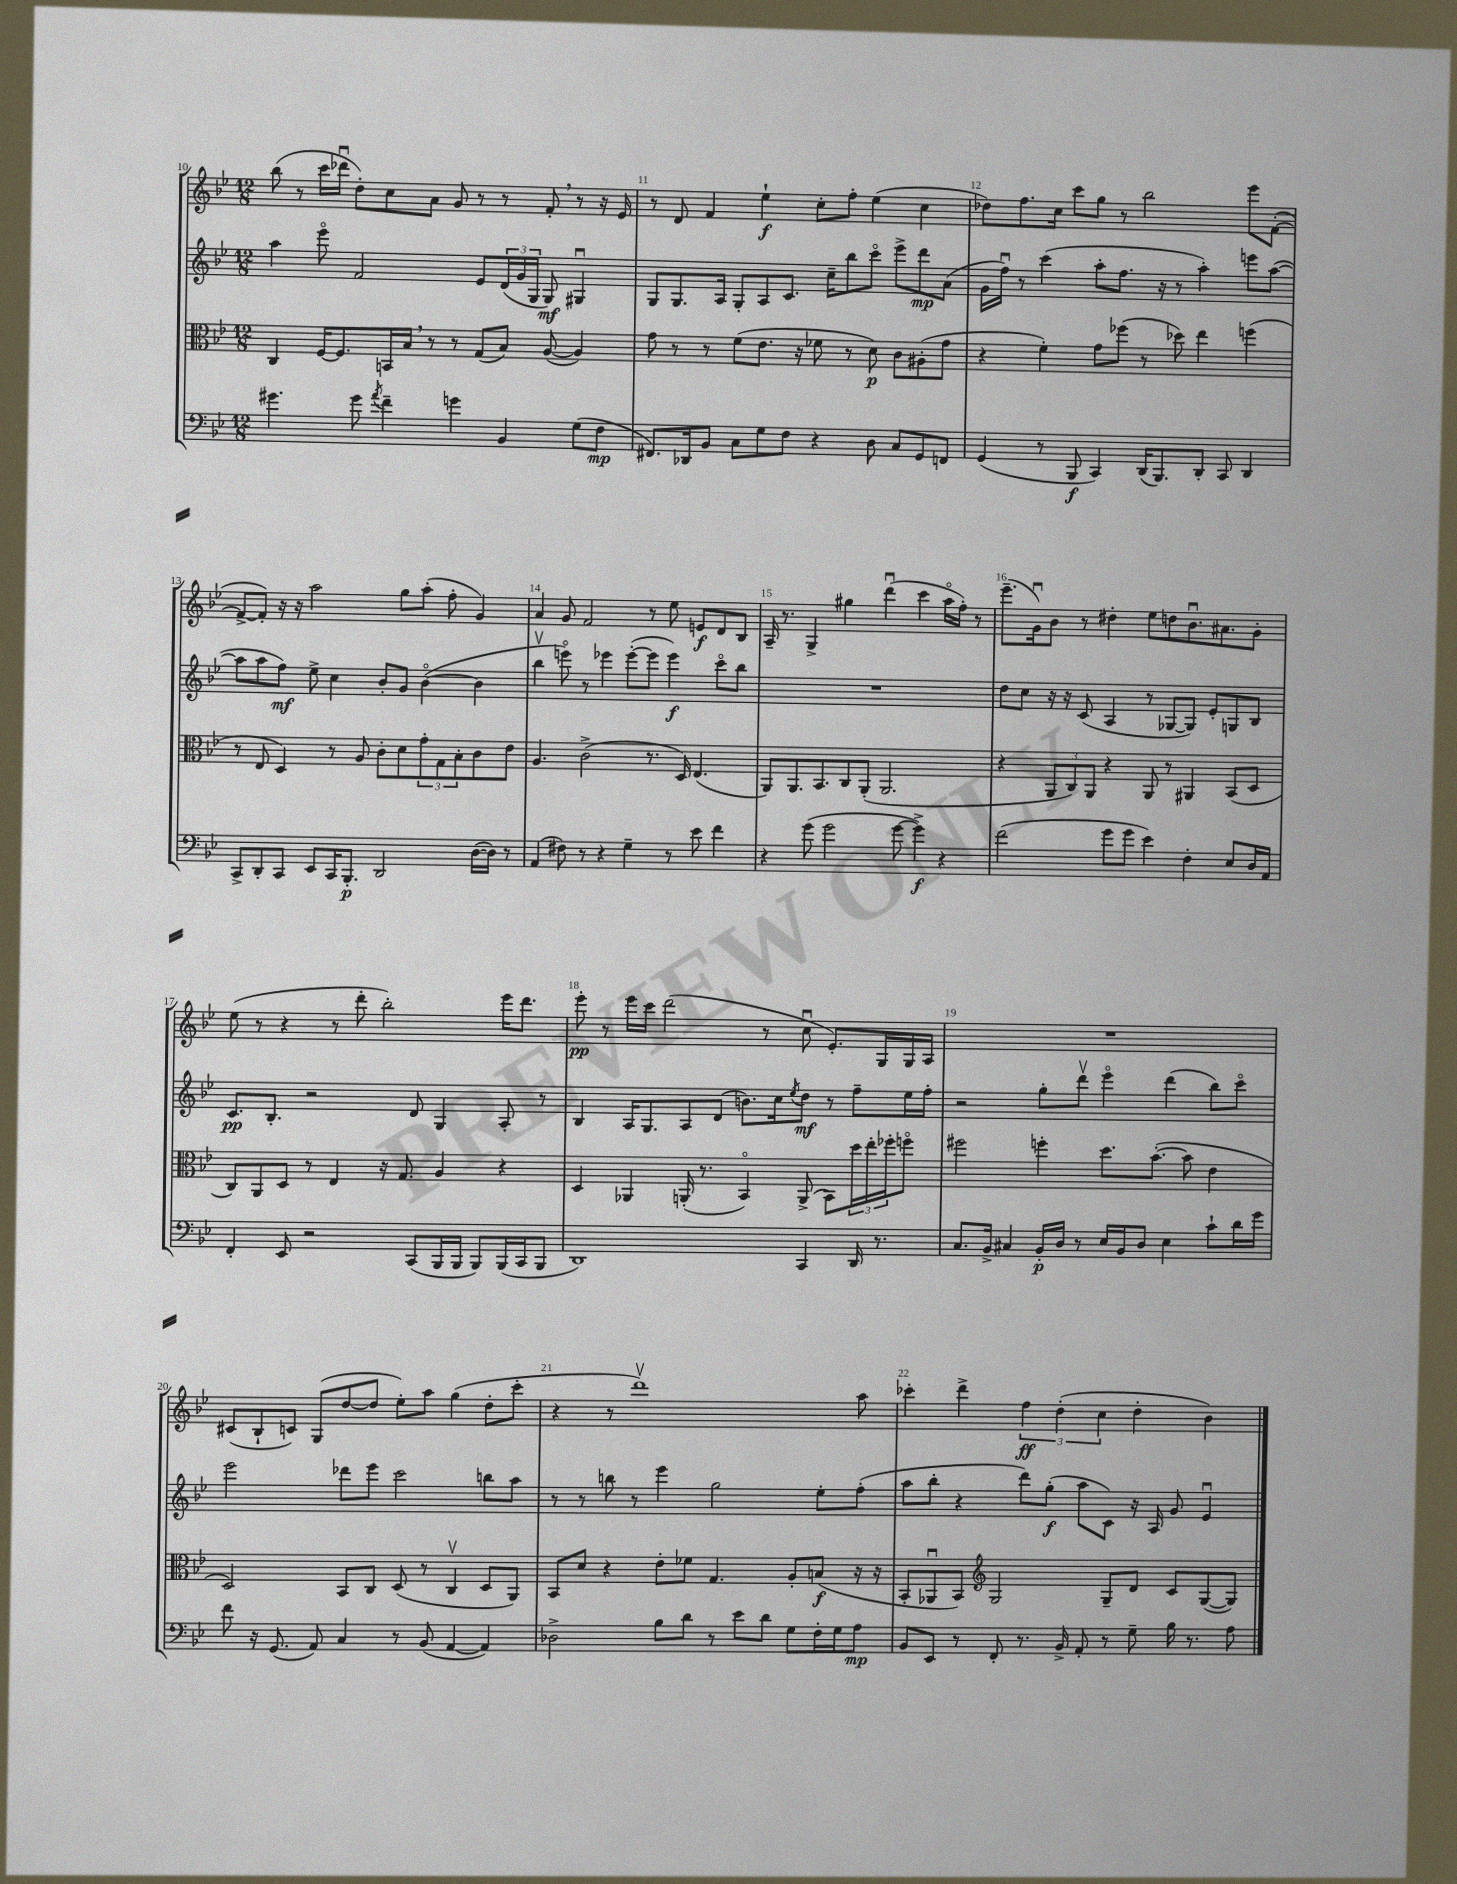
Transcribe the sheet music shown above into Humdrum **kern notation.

**kern	**kern	**kern	**kern
*staff4	*staff3	*staff2	*staff1
*clefF4	*clefC3	*clefG2	*clefG2
*k[b-e-]	*k[b-e-]	*k[b-e-]	*k[b-e-]
*M12/8	*M12/8	*M12/8	*M12/8
4.g#\	4C/	4aa\	(8bb-\
.	.	.	8r
.	[16F/LK	8eee-o\	16ccc\LL
.	8.F/]	.	16ddd-u\JJ
8g#\	.	2f/	8dd'\L)
8qa/	.	.	.
4f~\	16BB/L	.	8cc\
.	16B-/JJ	.	.
.	8r	.	8a\J
4g\	8r	.	8g/
.	(8G/L	8e-/L	8r
4BB-/	8B-/J)	(24d/L	8r
.	.	24g/	.
.	.	24G/JJ	.
.	([8A/	8G/)	8f'/
(8G\L	4A/])	4G#u/	8r
8F\J	.	.	16r
.	.	.	16e-/
=	=	=	=
8.FF#/L)	8g\	8G/L	8r
.	8r	8.G/	8d/
16DD-/k	.	.	.
8BB-/J	8r	.	4f/
.	.	16A/Jk	.
8C\L	(8f\L	8G'/L	.
8G\	8.e-\J	8A/	4ee-`\
8F\J	.	8.c/J	.
.	16r	.	.
4r	8f-\	.	8cc'\L
.	.	16cc~\LK	.
.	8r	8bb-\	8ff'\J
8D\	8d\)	8ccco\J	(4ee-\
8C/L	8c\L	8eee-^\L	.
8GG/	(8A#'\	8ddd\	4cc\
8FF/J	8g\J	(8a\J	.
=	=	=	=
(4GG/	4r	16g\LL	8dd-\L)
.	.	16ffu\JJ)	.
.	.	8r	8.ff\
8r	4f'\)	(4ccc\	.
.	.	.	16cc\Jk
8BBB-/	.	.	8ccc\L
4CC/)	8g\L	8aa'\L	8gg\J
.	(8ff-\J	8.ff\J	8r
(16DD/LK	8r	.	2bb-\
8.BBB-/)	.	16r	.
.	8dd-\)	8r	.
8DD'/J	4ee-\	4aa'\)	.
8CC/	.	.	.
4DD/	(4ff\	8eee\L	8eee-\L
.	.	([8aa\J	([8f'\J
=	=	=	=
8CC^/L	8r	8aa\]L	8f^/_L
8DD'/	8E-/	8aa\	8f'/]J)
8CC/J	4D/)	8ff\J)	16r
.	.	.	16r
8EE-/L	.	8ee-^\	2aa\
16CC/K	8r	4cc\	.
8.BBB-'/J	.	.	.
.	8A/	.	.
2DD/	8c'\L	8b-'/L	.
.	8d\	8g/J	8gg\L
.	12g'\	([4b-o\	(8aa'\J
.	12G\	.	.
.	.	.	8ff'\
.	12B-'\	.	.
([16D\LL	8c\	4b-\]	4g/)
16D\]JJ)	.	.	.
8r	8e-\J	.	.
=	=	=	=
(4AA/	4.A/	4bb-v\	4a/
8F#\)	.	8eeeo\)	8g/
8r	(2c^\	8r	2f/
4r	.	4eee-\	.
4G~\	.	([8eee-'\L	.
.	8.r	8eee-\]J	8r
8r	.	4eee-\)	8ee-\
.	16D/)	.	.
8e-\	(4.E-/	.	8e/L
4f\	.	8ccco\L	8d/
.	.	8bb-\J	8B-/J
=	=	=	=
4r	8AA/L)	1.r	16A~/
.	.	.	8.r
.	8.AA/	.	.
(8g\	.	.	4G^/
.	8.BB-/	.	.
2g\	.	.	.
.	8C/	.	4gg#\
.	(8AA'/J	.	.
.	2.AA/	.	(4dddu\
[8g\	.	.	.
4g^\])	.	.	4ccc\
4r	.	.	16aao\LL
.	.	.	16ff'\JJ)
.	.	.	8r
=	=	=	=
(2f\	4r	8dd\L	(8.eee-~\L
.	.	8cc\J	.
.	.	.	16gu\k)
.	12AA/L	16r	8b-\J
.	.	16r	.
.	12C/)	.	.
.	.	(8c/	8r
.	12AA/J	.	.
8g\L	4r	4A/	4dd#'\
8g\J	.	.	.
4e-\)	8AA/	8r	8ee-\L
.	8r	[8G-/L	8dd\
4F'\	4AA#/	8G-/]J)	8.b-u\
.	.	8e-'/L	.
.	.	.	8.a#\
8E-/L	(8BB-/L	8G/	.
16D/L	8D/J	8B-/J	8g'\J
16AA/JJ	.	.	.
=	=	=	=
4FF'/	8C/L)	8.c/L	(8ee-\
.	8AA/	.	8r
.	.	8.B-'/J	.
8EE-/	8D/J	.	4r
2r	8r	2r	.
.	4E-/	.	8r
.	.	.	8ddd'\
.	16r	.	2bb-'\)
.	8.G/	.	.
(8CC/L	.	8d/	.
16BBB-/L	4A/	4G/	.
16BBB-/JJ	.	.	.
8BBB-/L)	.	.	.
(16BBB-/L	4r	8A'/	16eee-\LK
16CC/J	.	.	8.ddd\J
8BBB-/J	.	8r	.
=	=	=	=
1DD)	4D/	4B-/	8eee-'\
.	.	.	8r
.	4AA-/	16A/LK	16eee-\LL
.	.	8.G/	16ccc\JJ
.	.	.	(2ddd\
.	(16AA'/	8A/	.
.	8.r	.	.
.	.	(8d/J	.
.	4BB-o/)	8.b\L)	.
.	.	.	8r
.	.	16cc\k	.
.	.	8qee-/	.
4CC/	(8AA^/	8dd\J	8ccu\
.	8BB-\L)	8r	8.e-'/L)
16DD/	24dd\L	8ff~\L	.
.	24ee-'\	.	.
8.r	.	.	16G/L
.	24ff-'\J	.	.
.	8ffo\J	16ee-\L	16G/
.	.	16ff'\JJ	16A/JJ
=	=	=	=
8.C/L	2ff#\	2r	1.r
16BB-^/Jk	.	.	.
4C#/	.	.	.
16BB-'/LL	4ff'\	8gg'\L	.
16D/JJ	.	.	.
8r	.	8dddv\J	.
16E-/LL	8.dd\L	4eee-o\	.
16BB-/J	.	.	.
8D/J	.	.	.
.	([8.b-'\J	.	.
4E-\	.	(4ddd\	.
.	8b-\]	.	.
8c`\L	4e-\	8bb-\L)	.
16d\L	.	8ccco\J	.
16g\JJ	.	.	.
=	=	=	=
8f\	2D/)	2eee-\	(8c#/L
16r	.	.	8B-`/
(8.GG/	.	.	.
.	.	.	8c/J)
8AA/)	.	.	(8G/L
4C/	8BB-/L	8ddd-\L	[8dd/
.	8C/J	8eee-\J	8dd/]J
8r	(8D/	2ccc\	8ee-'\L)
(8BB-/	8r	.	8aa\J
[4AA/	4Cv/	.	(4gg\
4AA/])	8D/L	8bb\L	8dd'\L
.	8AA/J)	8aa\J	8ccc'\J
=	=	=	=
2D-^\	8BB-/L	8r	4r
.	8d/J	8r	.
.	4r	8bb\	8r
.	.	8r	1dddv)
8B-\L	8e-'\L	4eee-\	.
8d\J	8f-\J	.	.
8r	4.G/	2gg\	.
8e-\L	.	.	.
8d\J	.	.	.
8G\L	8A'/L	.	.
16F'\L	(8B/J	8ee-'\L	.
16G\J	.	.	.
8A\J	16r	(8ff'\J	8aa\
.	16r	.	.
=	=	=	=
8BB-/L	8BB-'/L	8aa\L	4ccc-'\
8EE-/J	8AA-u/	8bb-'\J	.
8r	8BB-/J)	4r	4ddd^\
*	*clefG2	*	*
8FF'/	2G/	.	.
8.r	.	8ddd\L)	6ff\
.	.	(8gg'\J	.
.	.	.	(6dd'\
16BB-^/	.	.	.
8AA'/	.	8aa\L	.
.	.	.	6cc\
8r	8G~/L	8c\J)	.
8G~\	8d/J	16r	4dd'\
.	.	16A/	.
16B-\	8c/L	8g/	.
8.r	.	.	.
.	([8G/	4e-u/	4b-\)
8A\	8G/]J)	.	.
==	==	==	==
*-	*-	*-	*-
